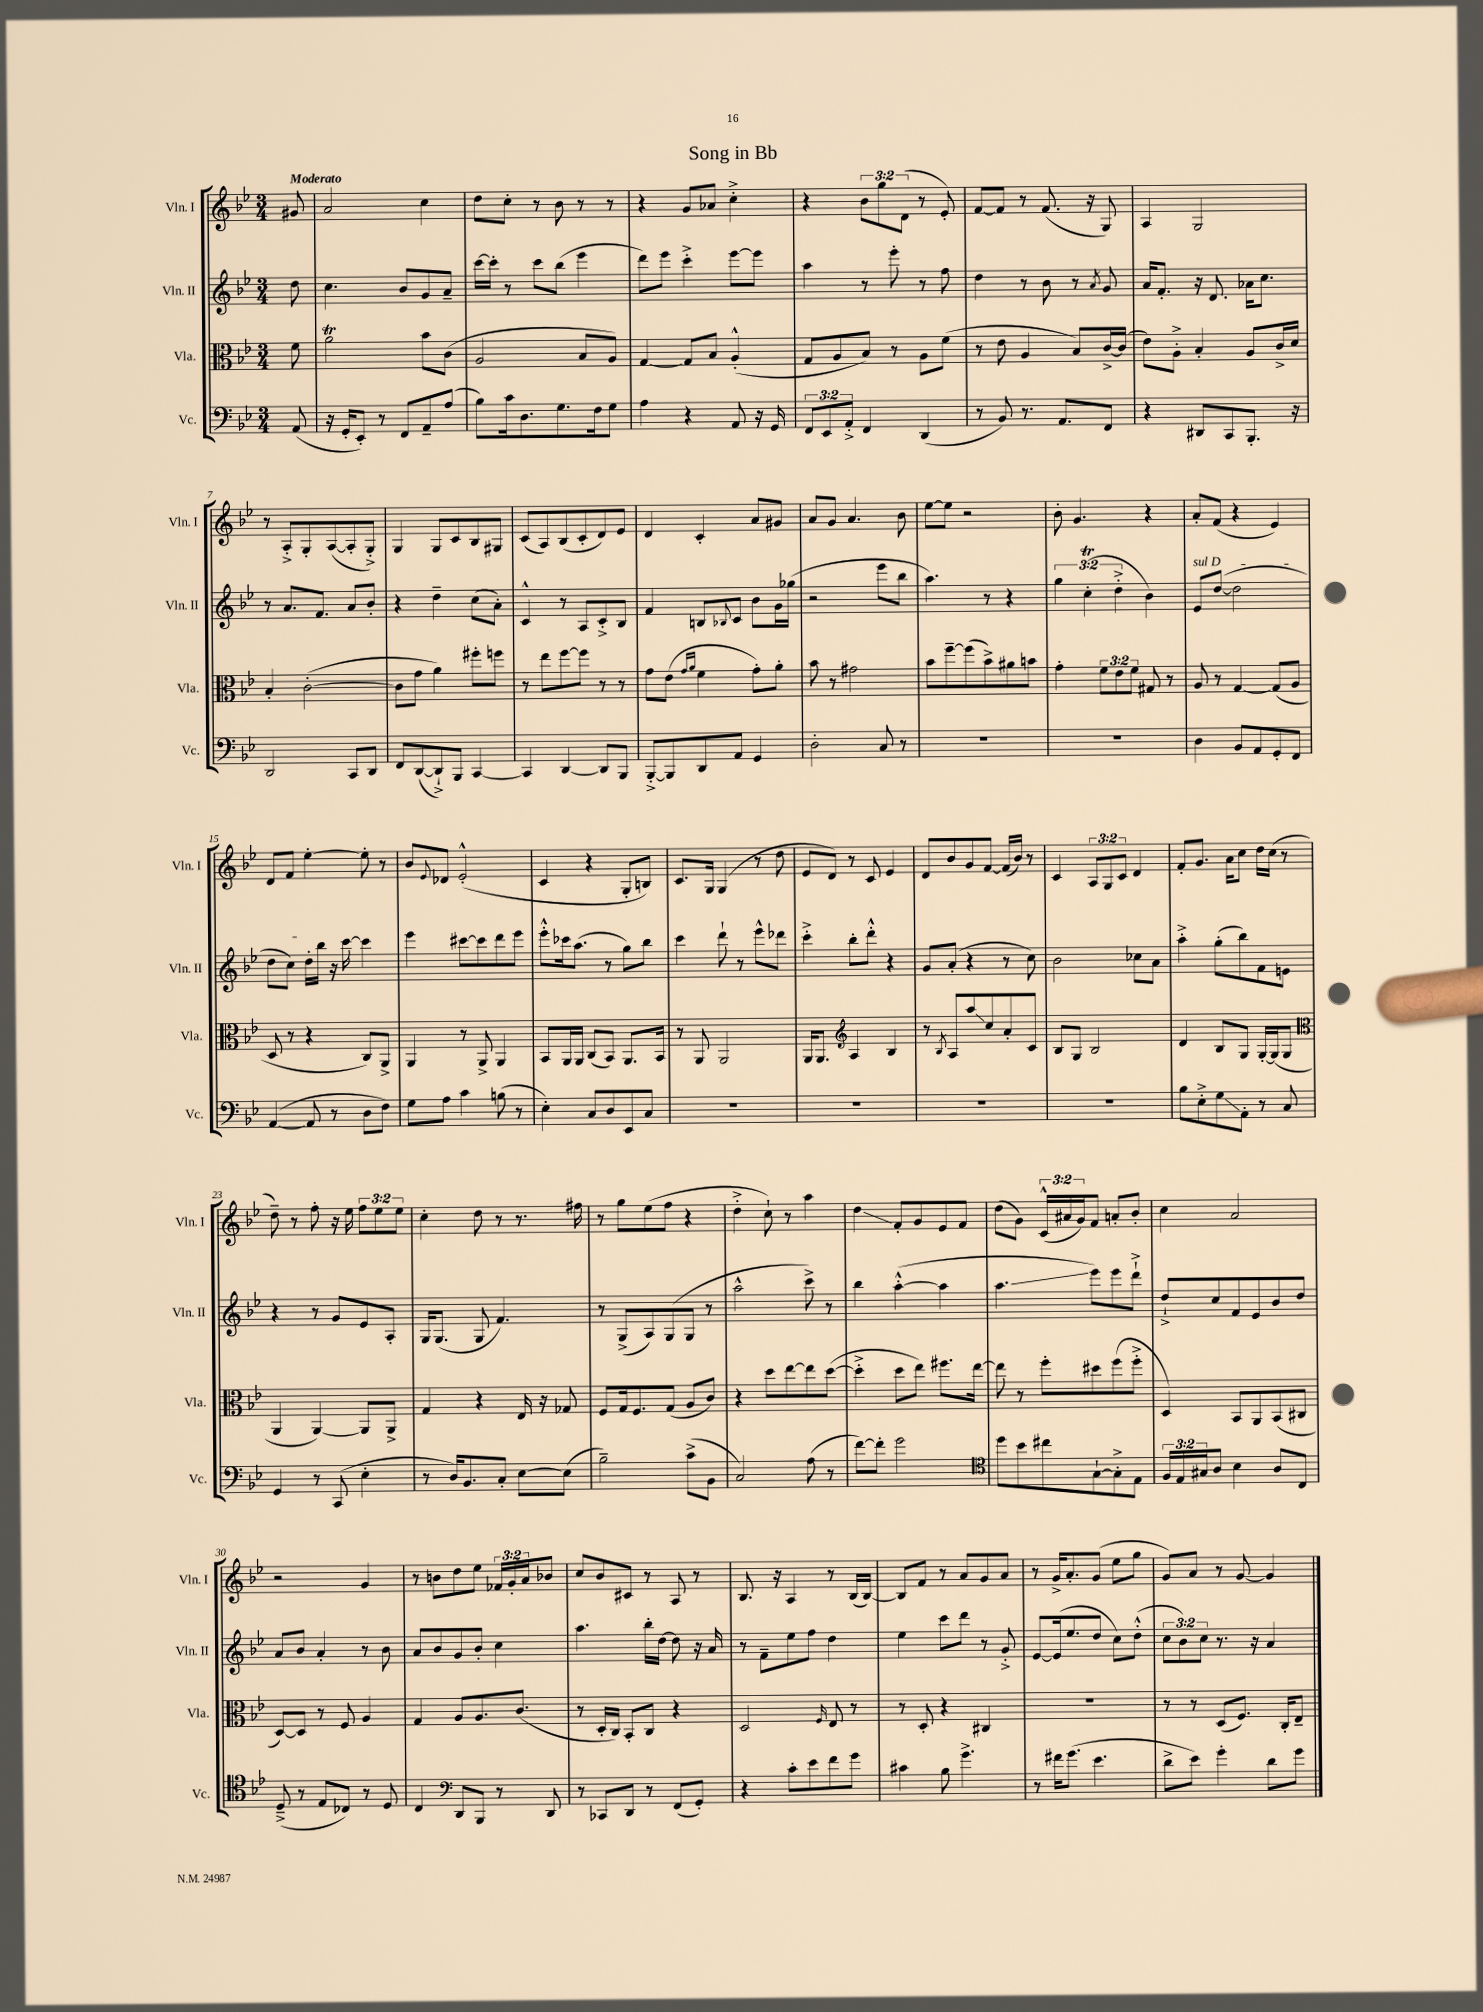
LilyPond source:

\header { title = "Song in Bb" }
<<
\new StaffGroup <<
\new Staff = "s0" \with { instrumentName = "Vln. I" shortInstrumentName = "Vln. I" } {
    \clef treble \key bes \major \numericTimeSignature \time 3/4 \override Staff.TupletNumber.text = #tuplet-number::calc-fraction-text \partial 8 \tempo "Moderato"
    gis'8 |
    a'2 c''4 |
    d''8 c''8-. r8 bes'8 r8 r8 |
    r4 g'8 aes'8 c''4-.-> |
    r4 \tuplet 3/2 { bes'8 g''8 d'8( } r8 ees'8-.) |
    f'8~ f'8 r8 f'8.( r16 g8) |
    a4 g2 |
    r8 a8-.-> g8-. a8~( a8-. g8-.->) |
    g4 g8 c'8 bes8 gis8 |
    c'8( a8) bes8( c'8-. d'8) ees'8 |
    d'4 c'4-. a'8 gis'8 |
    a'8 g'8 a'4. bes'8 |
    ees''8~ ees''8 r2 |
    bes'8-. g'4. r4 |
    a'8-. f'8( r4 ees'4) |
    d'8 f'8 ees''4~-. ees''8-. r8 |
    bes'8 \appoggiatura { ees'8 } des'8 ees'2-.-^( |
    c'4 r4 g8-. b8) |
    c'8. g16 g4( r8 d''8 |
    ees'8 d'8) r8 c'8 ees'4 |
    d'8 bes'8 g'8 f'8~ f'16( bes'16) r8 |
    c'4 \tuplet 3/2 { a8 g8 c'8 } d'4 |
    f'8-. g'8. a'16 c''8 d''16 c''16( r8 |
    d''8--) r8 f''8-. r16 ees''16 \tuplet 3/2 { f''8 ees''8 ees''8 } |
    c''4-. d''8 r8 r8. fis''16 |
    r8 g''8 ees''8( f''8 r4 |
    d''4-.-> c''8-!) r8 a''4 |
    d''4\glissando f'8-. g'8 ees'8 f'8 |
    d''8( g'8) \tuplet 3/2 { c'16-^( ais'16 g'16) } f'8 a'8-. bes'8-. |
    c''4 a'2 |
    r2 g'4 |
    r8 b'8 d''8 ees''8 \tuplet 3/2 { fes'16 g'16-. a'16 } bes'8 |
    c''8 bes'8 cis'8 r8 a8 r8 |
    bes8. r16 a4 r8 bes16( bes16~) |
    bes8 f'8 r8 a'8 g'8 a'8 |
    r8 g'16-> a'8.-. g'8( ees''8 g''8 |
    g'8) a'8 r8 g'8~ g'4 \bar "|." |
}
\new Staff = "s1" \with { instrumentName = "Vln. II" shortInstrumentName = "Vln. II" } {
    \clef treble \key bes \major \numericTimeSignature \time 3/4 \override Staff.TupletNumber.text = #tuplet-number::calc-fraction-text \partial 8
    d''8 |
    c''4. bes'8 g'8 a'8-- |
    c'''16~ c'''16-. r8 c'''8 bes''8( ees'''4 |
    d'''8) ees'''8 c'''4-.-> ees'''8~ ees'''8 |
    a''4 r8 ees'''8-. r8 f''8 |
    d''4 r8 bes'8 r8 \acciaccatura { a'8 } g'8 |
    a'16 f'8.-. r16 d'8. aes'16 c''8. |
    r8 a'8. f'8. a'8 bes'8-. |
    r4 d''4-- c''8( a'8-.) |
    c'4-^ r8 a8 c'8-.-> bes8 |
    f'4 b8 \appoggiatura { bes8 } c'8 bes'8 g'16 ges''16( |
    r2 ees'''8 bes''8 |
    a''4.) r8 r4 |
    \tuplet 3/2 { g''4 c''4-.\trill( d''4-.-> } bes'4) |
    \once \override TextSpanner.bound-details.left.text = \markup { \italic "sul D" } ees'8\startTextSpan d''8~( d''2 |
    d''8 c''8) d''16-. bes''16\stopTextSpan r16 c'''16~ c'''4 |
    ees'''4 cis'''8~ cis'''8 d'''8 ees'''8 |
    ees'''8-.-^ ces'''16 a''8.( r8 g''8) bes''8 |
    c'''4 d'''8-! r8 ees'''8-^ des'''8 |
    c'''4-.-> bes''8-. d'''8-.-^ r4 |
    g'8 a'8-.( r4 r8 c''8) |
    bes'2 ces''8 a'8 |
    a''4-.-> g''8-.( bes''8) f'8 e'8 |
    r4 r8 g'8 ees'8 a8-. |
    g16 g8.( g8 f'4.) |
    r8 g8->( a8) g8( g8 r8 |
    a''2-^ c'''8->) r8 |
    bes''4 a''4~-.-^( a''4 |
    a''4.\glissando ees'''8) ees'''8 d'''8-!-> |
    d''8-!-> c''8 f'8 ees'8 bes'8 d''8 |
    a'8 bes'8 a'4-. r8 bes'8 |
    a'8 bes'8 g'8 bes'8-. c''4 |
    a''4. bes''16-. d''16~ d''8 r16 a'16 |
    r8 f'8-- ees''8 f''8 d''4 |
    ees''4 c'''8 d'''8 r8 g'8-.-> |
    ees'8~ ees'16( ees''8. d''8 c''8) d''8-.-^( |
    \tuplet 3/2 { c''8 bes'8) c''8 } r8. r16 a'4 \bar "|." |
}
\new Staff = "s2" \with { instrumentName = "Vla." shortInstrumentName = "Vla." } {
    \clef alto \key bes \major \numericTimeSignature \time 3/4 \override Staff.TupletNumber.text = #tuplet-number::calc-fraction-text \partial 8
    f'8 |
    a'2\trill bes'8 c'8( |
    a2 bes8 a8) |
    g4~ g8 bes8 a4-.-^( |
    g8 a8 bes8) r8 a8 f'8( |
    r8 ees'8 a4 bes8) c'16~-> c'16( |
    ees'8) a8-.-> bes4-. a8 c'16-> d'16 |
    bes4-. c'2~-.( |
    c'8 g'8 a'4) fis''8-. f''8 |
    r8 ees''8 f''8~ f''8 r8 r8 |
    g'8 ees'8( \grace { g'16 a'16 } f'4 g'8-.) a'8-. |
    bes'8 r8 gis'2 |
    bes'8 f''8~-- f''8( bes'8->) ais'8 b'8 |
    g'4-. \tuplet 3/2 { f'8 ees'8 f'8 } gis8 r8 |
    a8 r8 g4~ g8( a8 |
    d8 r8 r4 c8) a,8-> |
    a,4 r8 a,8-> a,4 |
    bes,8 a,16 a,16 c8( bes,8) a,8. bes,16 |
    r8 a,8 a,2 |
    a,16 a,8. \clef treble a4 bes4 |
    r8 \acciaccatura { bes8 } a8 a''8\glissando c''8 a'8-. c'8 |
    bes8 g8 bes2 |
    d'4 bes8 g8 g16~-. g16( g8 |
    \clef alto a,4 a,4~) a,8 a,8-> |
    g4 r4 ees16 r16 ges8 |
    f8 g16 f8. g8( a8 c'8) |
    r4 d''8 ees''8~ ees''8 d''8~( |
    d''4-.-> d''8 ees''8) fis''8. ees''16~ |
    ees''8 r8 f''8-. dis''8 f''8( f''8-.-> |
    d4) bes,8 a,8 bes,8( cis8 |
    d8~) d8 r8 f8 a4 |
    g4 a8 a8. c'8.( |
    r8 d16-. c16) bes,8-. c8 r4 |
    d2 \grace { f16 } ees8 r8 |
    r8 d8-. r4 cis4 |
    R2. |
    r8 r8 d8( f8.) c16-. ees8-- \bar "|." |
}
\new Staff = "s3" \with { instrumentName = "Vc." shortInstrumentName = "Vc." } {
    \clef bass \key bes \major \numericTimeSignature \time 3/4 \override Staff.TupletNumber.text = #tuplet-number::calc-fraction-text \partial 8
    a,8( |
    r16 g,16-. ees,8-.) r8 f,8 a,8-- a8( |
    bes8) c'16 d8. g8. f16 g8 |
    a4 r4 a,8 r16 g,16 |
    \tuplet 3/2 { f,8 ees,8 a,8-.-> } f,4 d,4( |
    r8 bes,8) r8. a,8. f,8 |
    r4 dis,8 c,8 bes,,8.-. r16 |
    d,2 c,8 d,8 |
    f,8 d,8~( d,8-!->) bes,,8 c,4~ |
    c,4 d,4~ d,8 bes,,8 |
    bes,,8~-.-> bes,,8 d,8 a,8 g,4 |
    d2-. c8 r8 |
    R2. |
    R2. |
    d4 bes,8 a,8 g,8-. f,8 |
    a,4~( a,8 r8 d8 f8) |
    g8 a8 c'4 b8( r8 |
    ees4-.) c8 d8 ees,8 c8 |
    R2. |
    R2. |
    R2. |
    R2. |
    bes8 ees8-.-> g8\glissando a,8-. r8 c8 |
    g,4 r8 c,8( ees4-. |
    r8 d16) bes,8. c8-. ees8~ ees8( |
    bes2--) c'8->( bes,8 |
    c2) a8( r8 |
    f'8~) f'8-. g'2 |
    \clef tenor d''8 bes'8 cis''8 g8~-! g8-.-> ees8 |
    \tuplet 3/2 { f16 ees16 gis16 } a8 bes4 a8 c8 |
    d8--->( r8 ees8 ces8) r8 d8 |
    c4 \clef bass d,8 bes,,8 r8 d,8 |
    r8 ces,8 d,8 r8 f,8( g,8-.) |
    r4 c'8-. ees'8 f'8 g'8 |
    cis'4 bes8 g'4.-> |
    r8 fis'16 g'8.( ees'4. |
    d'8-> ees'8) g'4-. d'8 g'8 \bar "|." |
}
>>
>>
